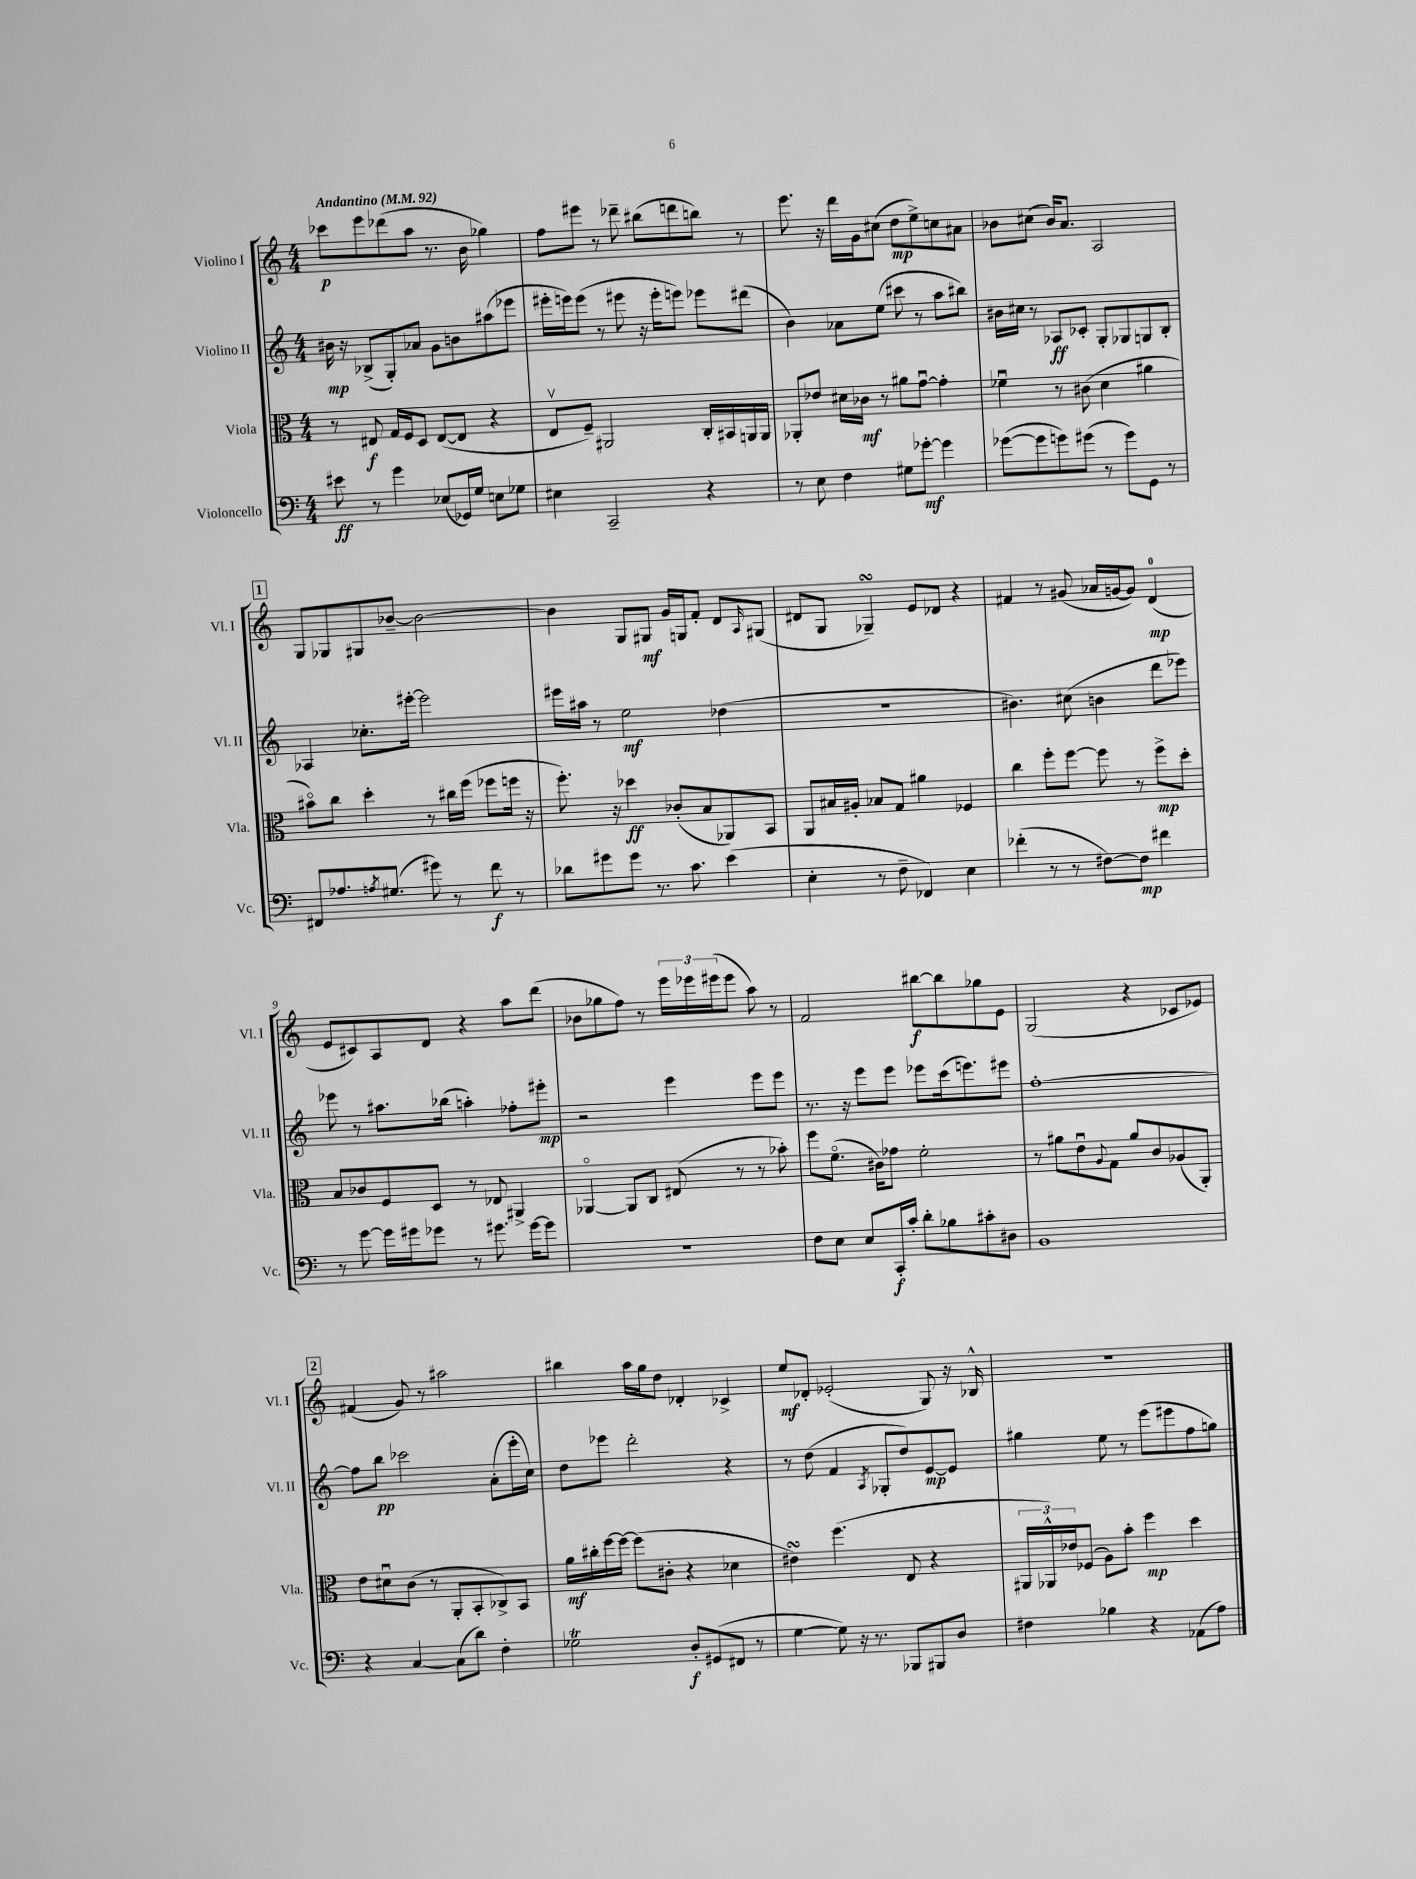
<<
\new StaffGroup <<
\new Staff = "s0" \with { instrumentName = "Violino I" shortInstrumentName = "Vl. I" } {
    \clef treble \key c \major \numericTimeSignature \time 4/4 \tempo "Andantino" 4 = 92
    ces'''8\p e'''8 des'''8( a''8 r8. b'16 ges''4) |
    f''8 eis'''8 r8 des'''8-- bis''8( d'''8 b''8) r8 |
    e'''8. r16 d'''16 g'16 cis''8( d''8\mp e''8->) c''8 ais'8 |
    bes'8 cis''8( bes'16) a'8. a2 |
    \mark \markup { \box "1" } g8 ges8 gis8 bes'8~-- bes'2~ |
    bes'4 g8 gis8\mf g'16 g16 f'8-. d'8 \grace { a16 } gis8( |
    dis'8 g8 ges4--\turn) e'8 des'8 r4 |
    fis'4 r8 gis'8( aes'16 g'16~ g'8) d'4-0\mp( |
    e'8 cis'8) a8 d'8 r4 a''8 d'''8( |
    bes'8 ges''8 f''8) r8 \tuplet 3/2 { e'''16 ees'''16 eis'''16( } eis'''8 a''8) r8 |
    f'2 bis''8~\f bis''8 ges''8 e'8 |
    g2( r4 ces'8 ees'8) |
    \mark \markup { \box "2" } fis'4( g'8) r8 ais''2 |
    bis''4 a''16 g''16 d''8 des'4-. ces'4-> |
    e''8\mf des'8-. ees'2-.( g8) r16 bes16-^ |
    r1 \bar "|." |
}
\new Staff = "s1" \with { instrumentName = "Violino II" shortInstrumentName = "Vl. II" } {
    \clef treble \key c \major \numericTimeSignature \time 4/4
    bis'16\mp r16 bes8->( g8-.) aes'8 g'8 b'8 ais''8( ees'''8 |
    eis'''16-. e'''16) e'''8( r8 eis'''8 r16 eis'''16-. e'''8) ees'''8 dis'''8( |
    b'4) aes'8 e''8( cis'''8 r8 a''8 bis''8) |
    bis'16 cis''16 r8 aes8\ff ces'8-. g8-. ges8 g8 b8-. |
    \mark \markup { \box "1" } aes4 ces''8.-. eis'''16~-. eis'''2 |
    eis'''16 ais''16 r8 e''2\mf des''4( |
    r1 |
    bis'4.) cis''8( b'4 d'''8 ees'''8) |
    ees'''8 r8 ais''8. bes''16( a''4-.) fes''8-. eis'''8-.\mp |
    r2 e'''4 e'''8 e'''8 |
    r8. r16 e'''8 e'''8 ees'''8 c'''16( e'''8.) eis'''8 |
    f''1~-. |
    \mark \markup { \box "2" } f''8 b''8\pp ces'''2 a'8-.( e'''16-. c''16) |
    d''8 ees'''8 d'''2-. r4 |
    r8 d''8( f'4 \acciaccatura { a8 } ges8-. d''8) e'8~\mp e'8 |
    gis''4 e''8 r8 e'''8( eis'''8 f''8 g''8) \bar "|." |
}
\new Staff = "s2" \with { instrumentName = "Viola" shortInstrumentName = "Vla." } {
    \clef alto \key c \major \numericTimeSignature \time 4/4
    r8 eis8\f g16 f16 d8 eis8~( eis8 r4 |
    e8\upbow f8--) ais,2 c16-. bis,16 a,16 a,16 |
    aes,8-. ees'8 dis'16 ces'16\mf r8 ais'8 g'8~\downbow g'4-. |
    fes'4\downbow r8 cis'8( d'4 ais'4 |
    \mark \markup { \box "1" } bis'8\flageolet) c''8 d''4-. r8 cis''16 f''16( fes''8 f''16 r16 |
    f''8.-.) r16 des''4\ff ces'8-.( b8 aes,8) b,8 |
    a,8 bis16 ais16-. bes8 g8 ais'4 fes4 |
    c''4 f''8-. f''8~ f''8 r8 f''8->\mp d''8-. |
    b8 ces'8 f8 d8 r8 ees8 ais,4-> |
    aes,4~\flageolet aes,8 c8 eis8( r8 r8 bes'8-.) |
    f''8 f'8.\flageolet( cis'16) ges'8 f'2-. |
    r8 ais'8 e'8\downbow \appoggiatura { a8 } g8 ais'8 c'8 aes8( a,8-.) |
    \mark \markup { \box "2" } e'8 dis'8\downbow c'8( r8 a,8-. b,8-. ces8->) b,8 |
    a'16\mf cis''16-. f''16~ f''16~ f''8( cis'8-. r4 des'4 |
    eis'4\turn) f''4.( e8 r4 |
    \tuplet 3/2 { ais,16 aes,16-^) ees'16 } fes8( a8) b'8-. f''4\mp d''4 \bar "|." |
}
\new Staff = "s3" \with { instrumentName = "Violoncello" shortInstrumentName = "Vc." } {
    \clef bass \key c \major \numericTimeSignature \time 4/4
    eis'8\ff r8 g'4 ees8( ges,16) g16 e8 ges8 |
    eis4 c,2-- r4 |
    r8 e8 f4 gis8 ges'8~-.\mf ges'4 |
    ges'8~( ges'8 g'8) gis'8( r8 gis'8) g,8 r8 |
    \mark \markup { \box "1" } fis,8 aes8. \acciaccatura { a8 } gis8.( gis'8) r8 f'8\f r8 |
    des'8 gis'8 gis'8 r8. c'8. e'4( |
    e4-. r8 f8-- fes,4) e4 |
    fes'4-.( r8 r8 fis8~) fis8\mp fis'4 |
    r8 g'8~ g'16 gis'16 ges'8 r8 gis'8. gis'16~ gis'8 |
    R1 |
    f8 e8 e8 c,16-.\f c'16-. d'8-. bes8 cis'8-. dis8 |
    b,1 |
    \mark \markup { \box "2" } r4 c4~ c8( d'8) f4-. |
    ges2\trill d8-.\f gis,8( fis,8 r8 |
    g4~ g8) r16 r8. bes,,8 bis,,8 d8 |
    fis4 bes4 r4 aes,8( a8) \bar "|." |
}
>>
>>
